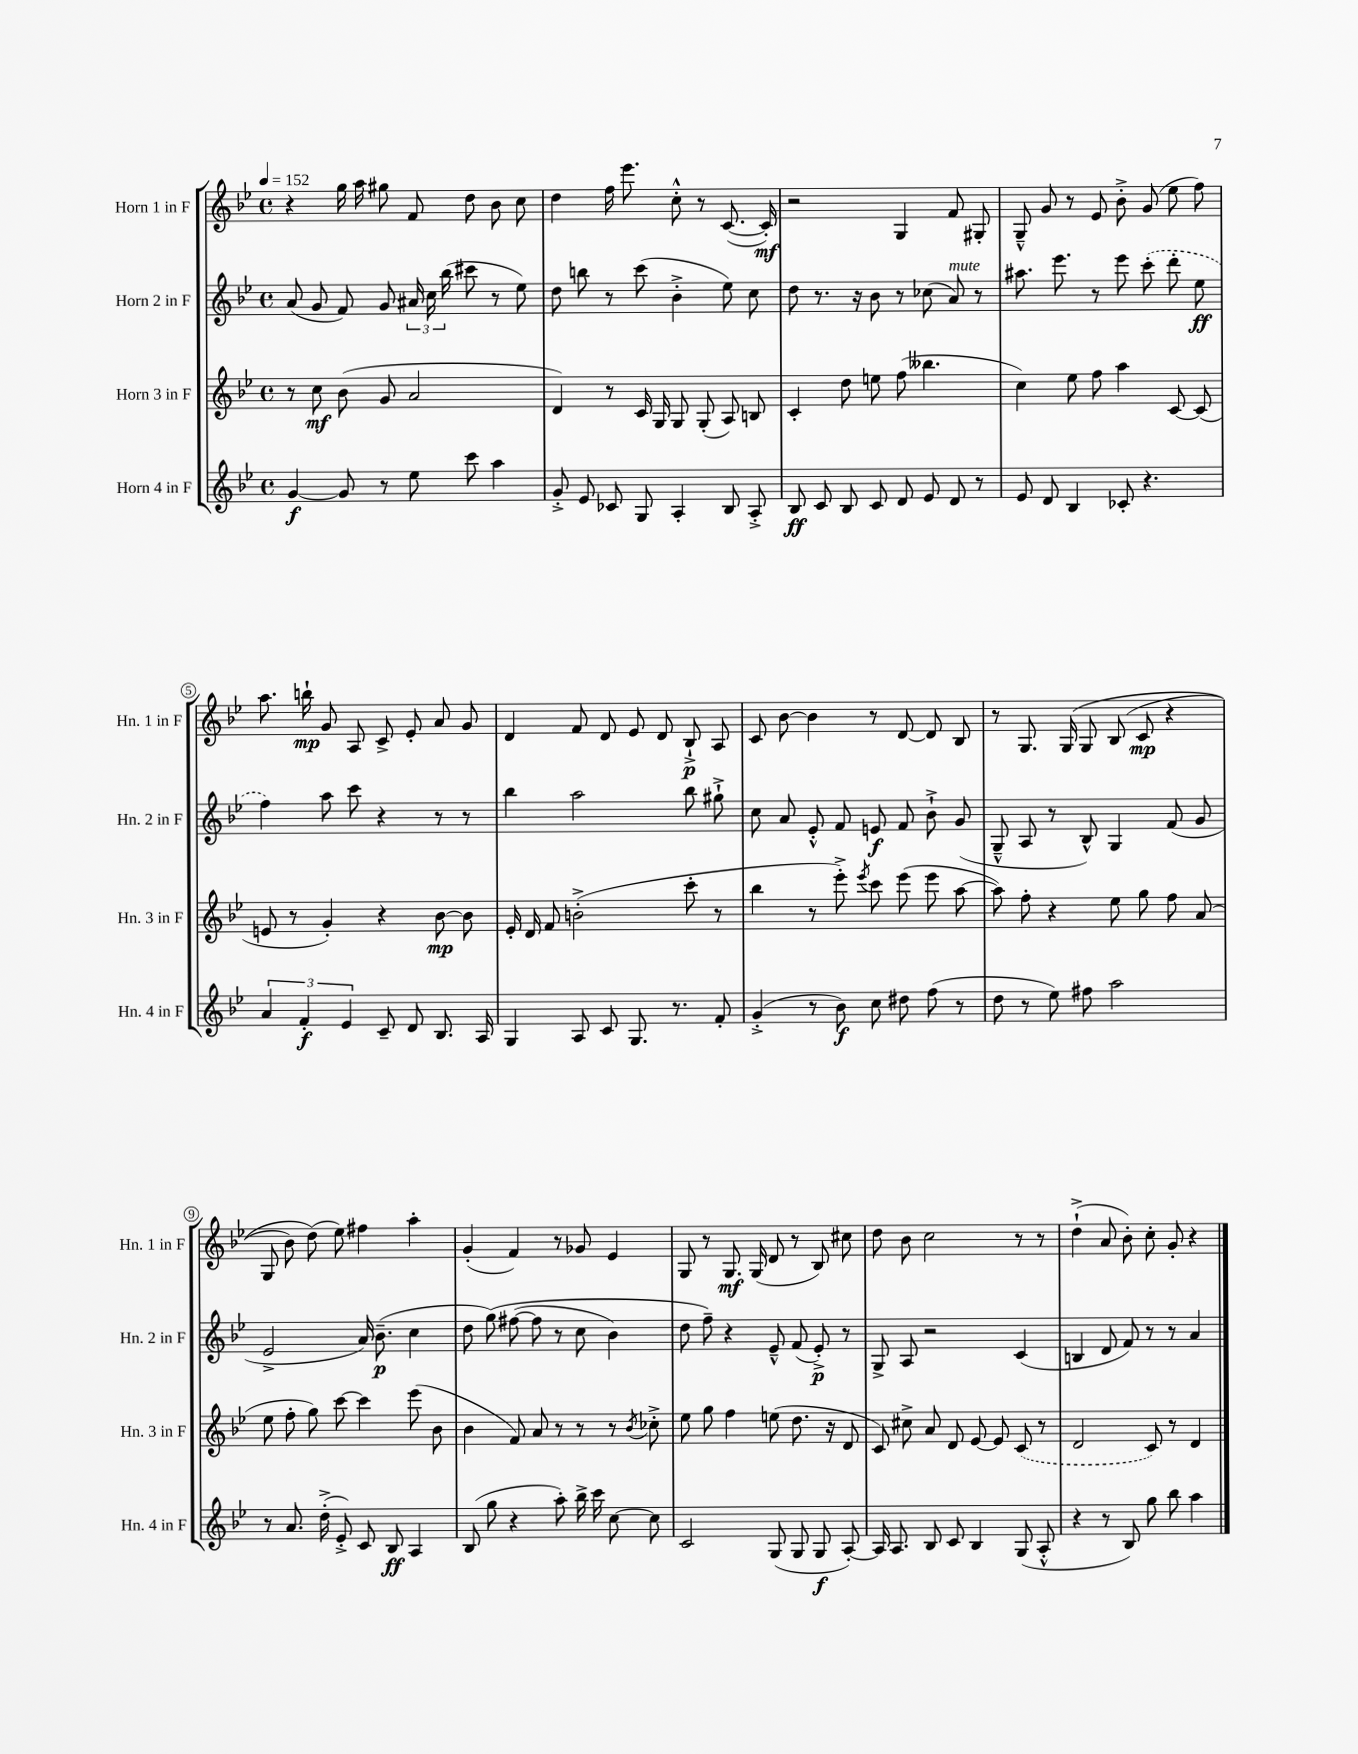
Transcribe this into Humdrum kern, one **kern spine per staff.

**kern	**dynam	**kern	**dynam	**kern	**dynam	**kern	**dynam
*part4	*part4	*part3	*part3	*part2	*part2	*part1	*part1
*staff4	*staff4	*staff3	*staff3	*staff2	*staff2	*staff1	*staff1
*I"Horn 4 in F	*	*I"Horn 3 in F	*	*I"Horn 2 in F	*	*I"Horn 1 in F	*
*I'Hn. 4 in F	*	*I'Hn. 3 in F	*	*I'Hn. 2 in F	*	*I'Hn. 1 in F	*
*clefG2	*	*clefG2	*	*clefG2	*	*clefG2	*
*k[b-e-]	*	*k[b-e-]	*	*k[b-e-]	*	*k[b-e-]	*
*M4/4	*	*M4/4	*	*M4/4	*	*M4/4	*
*met(c)	*	*met(c)	*	*met(c)	*	*met(c)	*
*MM152	*	*MM152	*	*MM152	*	*MM152	*
=1	=1	=1	=1	=1	=1	=1	=1
[4g/	f	8r	.	(8a/	.	4r	.
.	.	8cc\	mf	8g/	.	.	.
8g/]	.	(8b-\	.	8f/)	.	16gg\	.
.	.	.	.	.	.	16aa\	.
8r	.	8g/	.	8g/	.	8gg#X\	.
8ee-\	.	2a/	.	24a#X/	.	8f/	.
.	.	.	.	24cc\	.	.	.
.	.	.	.	(24bb-\	.	.	.
8ccc\	.	.	.	8ccc#X\	.	8dd\	.
4aa\	.	.	.	8r	.	8b-\	.
.	.	.	.	8ee-\)	.	8cc\	.
=2	=2	=2	=2	=2	=2	=2	=2
8g'^/	.	4d/)	.	8dd\	.	4dd\	.
8e-/	.	.	.	8bbn\	.	.	.
8c-X/	.	8r	.	8r	.	16ff\	.
.	.	.	.	.	.	8.eee-\	.
8G/	.	16c/	.	(8ccc\	.	.	.
.	.	16G/	.	.	.	.	.
4A'/	.	8G/	.	4b-'^\	.	8cc'^^\	.
.	.	(8G'/	.	.	.	8r	.
8B-/	.	8A/)	.	8ee-\)	.	([8.c/	.
8A'^/	.	8Bn/	.	8cc\	.	.	.
.	.	.	.	.	.	16c'/])	mf
=3	=3	=3	=3	=3	=3	=3	=3
8B-/	ff	4c'/	.	8dd\	.	2r	.
8c/	.	.	.	8.r	.	.	.
8B-/	.	8dd\	.	.	.	.	.
.	.	.	.	16r	.	.	.
8c/	.	8een\	.	8b-\	.	.	.
8d/	.	(8ff\	.	8r	.	4G/	.
8e-/	.	4.bb--X\	.	(8cc-X\	.	.	.
!	!	!	!	!LO:TX:a:i:t=mute	!	!	!
8d/	.	.	.	8a/)	.	8f/	.
8r	.	.	.	8r	.	8G#X'/	.
=4	=4	=4	=4	=4	=4	=4	=4
8e-/	.	4cc\)	.	8.aa#X\	.	8G~^^/	.
8d/	.	.	.	.	.	8g/	.
.	.	.	.	8.eee-\	.	.	.
4B-/	.	8ee-\	.	.	.	8r	.
.	.	8ff\	.	8r	.	8e-/	.
8c-X'/	.	4aa\	.	8eee-\	.	8b-'^\	.
4.r	.	.	.	(8ccc'\	.	(8g/	.
.	.	[8c/	.	8ddd'\	.	8ee-\	.
.	.	(8c/]	.	8ee-\	ff	8ff\)	.
!!LO:LB:g=z
=5	=5	=5	=5	=5	=5	=5	=5
6a/	.	8en/	.	4ff\)	.	8.aa\	.
.	.	8r	.	.	.	.	.
6f'/	f	.	.	.	.	.	.
.	.	.	.	.	.	16bbn`\	mp
.	.	4g'/)	.	8aa\	.	8g/	.
6e-/	.	.	.	.	.	.	.
.	.	.	.	8ccc\	.	8A/	.
8c~/	.	4r	.	4r	.	8c^/	.
8d/	.	.	.	.	.	8e-'/	.
8.B-/	.	[8b-\	mp	8r	.	8a/	.
.	.	8b-\]	.	8r	.	8g/	.
16A/	.	.	.	.	.	.	.
=6	=6	=6	=6	=6	=6	=6	=6
4G/	.	16e-'/	.	4bb-\	.	4d/	.
.	.	16d/	.	.	.	.	.
.	.	8f/	.	.	.	.	.
8A/	.	(2bn'^\	.	2aa\	.	8f/	.
8c/	.	.	.	.	.	8d/	.
8.G/	.	.	.	.	.	8e-/	.
.	.	.	.	.	.	8d/	.
8.r	.	.	.	.	.	.	.
.	.	8ccc'\	.	8bb-\	.	8B-`^/	p
8f'/	.	8r	.	8gg#X`^\	.	8A/	.
=7	=7	=7	=7	=7	=7	=7	=7
(4g'^/	.	4bb-\	.	8cc\	.	8c/	.
.	.	.	.	8a/	.	[8b-\	.
8r	.	8r	.	8e-'^^/	.	4b-\]	.
8b-\)	f	8eee-'^\)	.	8f/	.	.	.
.	.	8qeee-/	.	.	.	.	.
8cc\	.	8ccc\	.	8en/	f	8r	.
8dd#X\	.	(8eee-\	.	8f/	.	[8d/	.
(8ff\	.	8eee-\	.	8b-`^\	.	8d/]	.
8r	.	[8aa\	.	(8g/	.	8B-/	.
=8	=8	=8	=8	=8	=8	=8	=8
8dd\	.	8aa\])	.	8G~^^/	.	8r	.
8r	.	8ff'\	.	8A/	.	8.G/	.
8ee-\)	.	4r	.	8r	.	.	.
.	.	.	.	.	.	(16G/	.
8ff#X\	.	.	.	8B-^^/)	.	8G/	.
2aa\	.	8ee-\	.	4G/	.	(8B-/	.
.	.	8gg\	.	.	.	8c/	mp
.	.	8ff\	.	(8f/	.	4r	.
.	.	(8a/	.	8g/	.	.	.
!!LO:LB:g=z
=9	=9	=9	=9	=9	=9	=9	=9
8r	.	8ee-\	.	2e-^/	.	8G/	.
8.a/	.	8ff'\	.	.	.	8b-\)	.
.	.	8gg\)	.	.	.	(8dd\)	.
(16dd'^\	.	.	.	.	.	.	.
8e-'^/)	.	[8ccc\	.	.	.	8ee-\)	.
8c/	.	4ccc\]	.	16a/)	.	4ff#X\	.
.	.	.	.	(8.b-~\	p	.	.
8B-/	ff	.	.	.	.	.	.
4A/	.	(8eee-\	.	4cc\	.	4aa'\	.
.	.	8b-\	.	.	.	.	.
=10	=10	=10	=10	=10	=10	=10	=10
(8B-/	.	4b-\	.	8dd\	.	(4g'/	.
8gg\	.	.	.	(8gg\)	.	.	.
4r	.	8f/)	.	([8ff#X\	.	4f/)	.
.	.	8a/	.	8ff#\]	.	.	.
8aa'\)	.	8r	.	8r	.	8r	.
16bb-^\	.	8r	.	8cc\	.	8g-X/	.
16ccc\	.	.	.	.	.	.	.
[8cc\	.	8r	.	4b-\)	.	4e-/	.
.	.	8qb-/	.	.	.	.	.
8cc\]	.	8cc-X'^\	.	.	.	.	.
=11	=11	=11	=11	=11	=11	=11	=11
2c/	.	8ee-\	.	8dd\	.	8G/	.
.	.	8gg\	.	8ff~\)	.	8r	.
.	.	4ff\	.	4r	.	8.G/	mf
.	.	.	.	.	.	(16G/	.
(8G/	.	(8een\	.	8e-~^^/	.	8d/	.
8G/	.	8.dd\	.	(8f/	.	8r	.
8G/	f	.	.	8e-'^/)	p	8B-/)	.
.	.	16r	.	.	.	.	.
[8A'/)	.	8d/	.	8r	.	8cc#X\	.
=12	=12	=12	=12	=12	=12	=12	=12
16A/]	.	8c/)	.	8G^/	.	8dd\	.
8.A/	.	.	.	.	.	.	.
.	.	8cc#X^\	.	8A/	.	8b-\	.
8B-/	.	8a/	.	2r	.	2cc\	.
8c/	.	8d/	.	.	.	.	.
4B-/	.	[8e-/	.	.	.	.	.
.	.	8e-/]	.	.	.	.	.
(8G/	.	(8c/	.	(4c/	.	8r	.
8A'^^/	.	8r	.	.	.	8r	.
=13	=13	=13	=13	=13	=13	=13	=13
4r	.	2d/	.	4Bn/	.	(4dd`^\	.
8r	.	.	.	8d/	.	8a/	.
8B-/)	.	.	.	8f/)	.	8b-'\)	.
8gg\	.	8c/)	.	8r	.	8cc'\	.
8bb-\	.	8r	.	8r	.	8g'/	.
4aa\	.	4d/	.	4a/	.	4r	.
==	==	==	==	==	==	==	==
*-	*-	*-	*-	*-	*-	*-	*-
